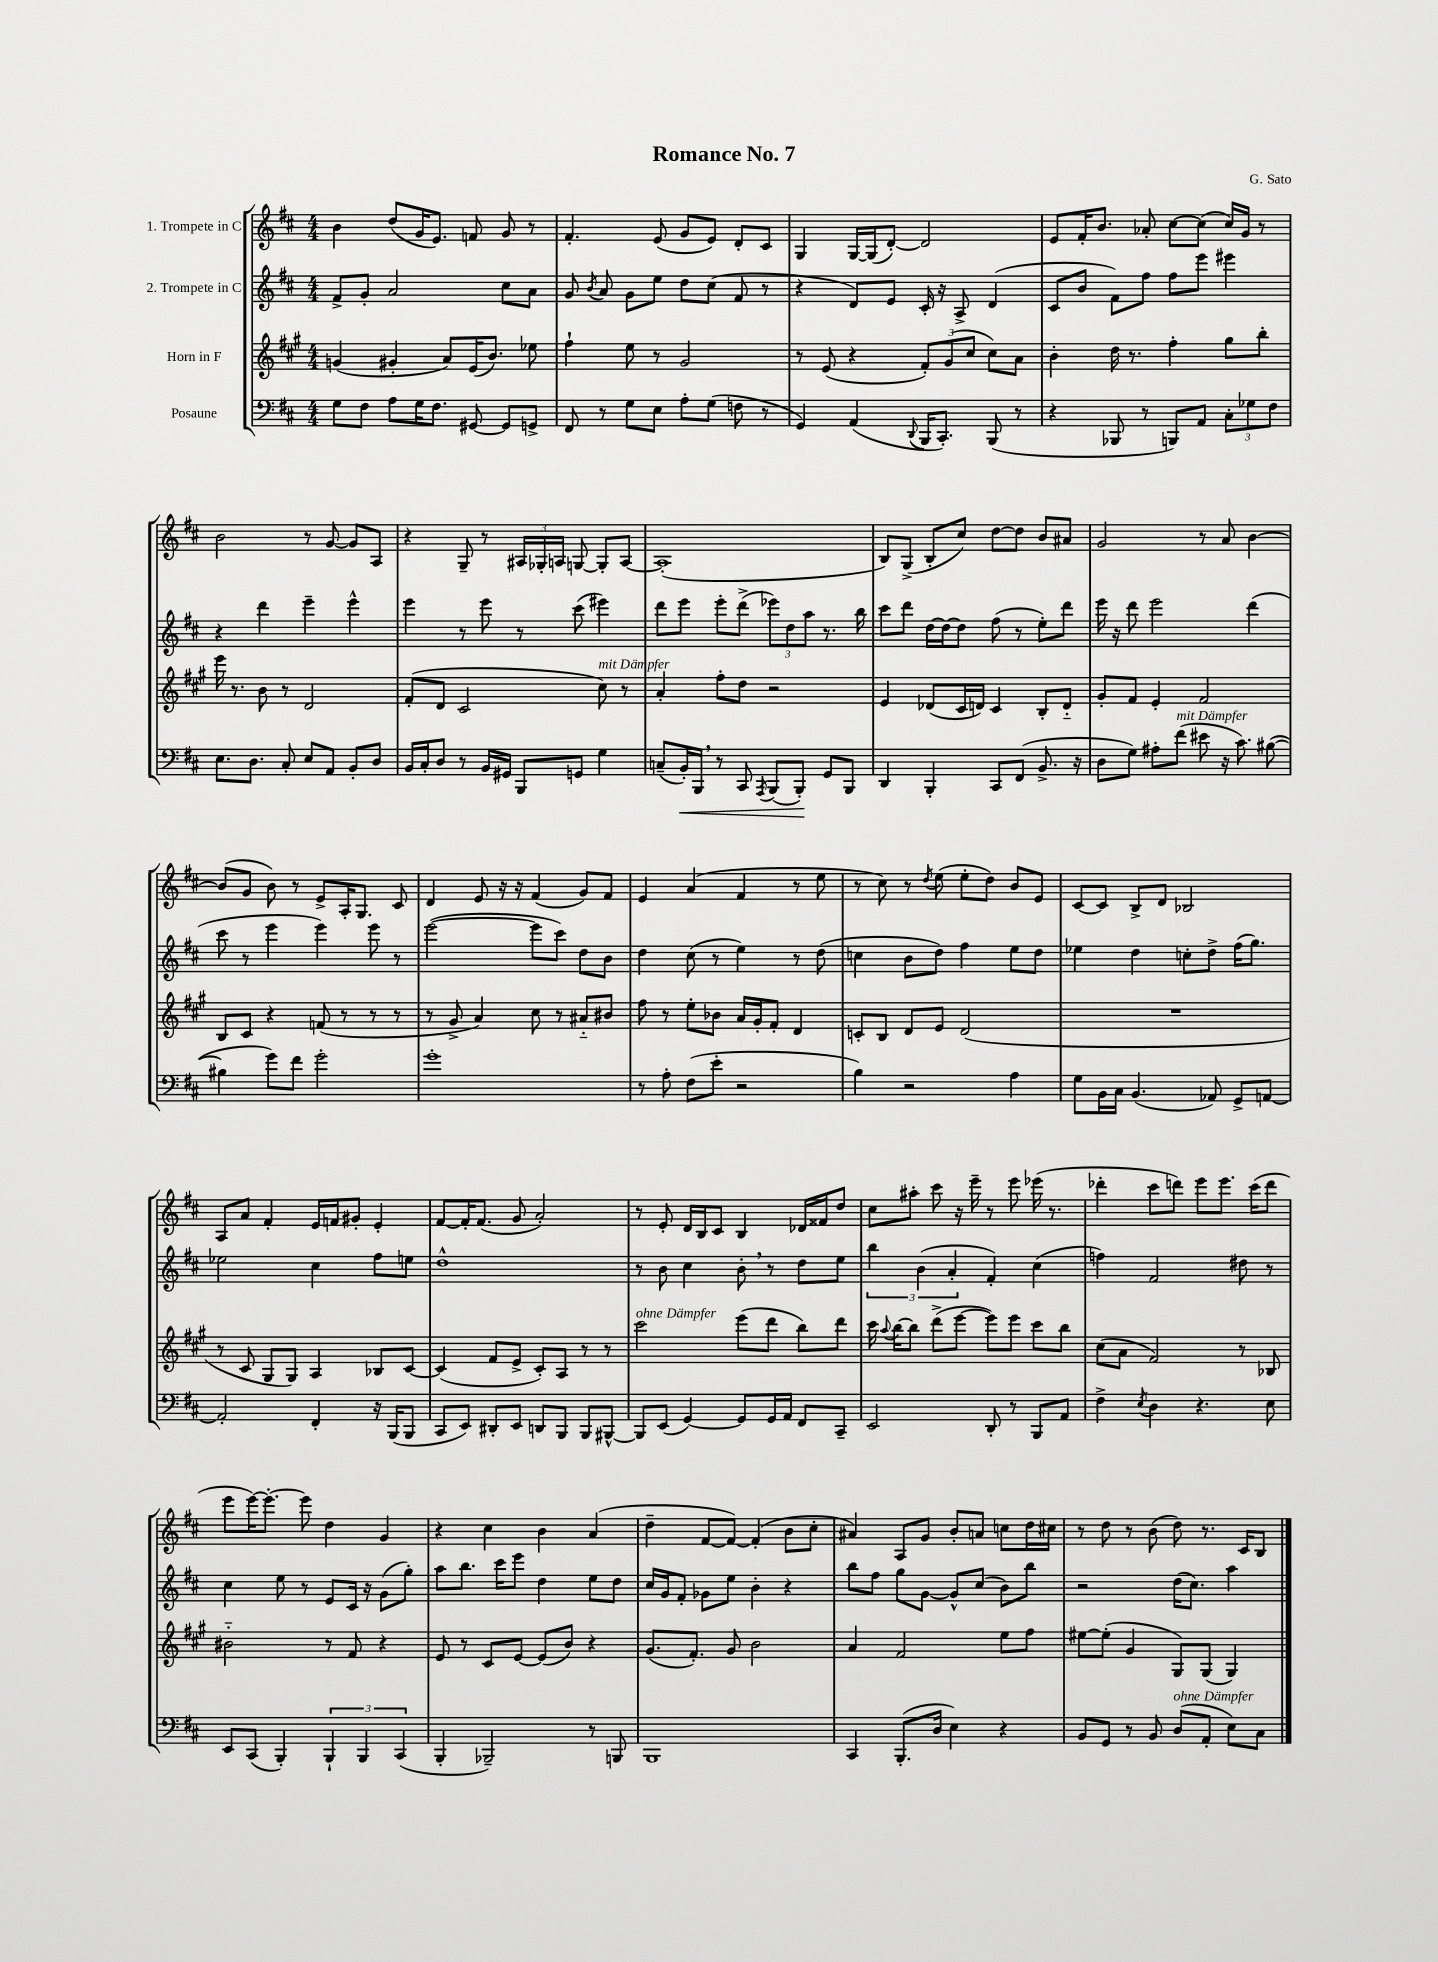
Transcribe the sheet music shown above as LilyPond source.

\header { title = "Romance No. 7" composer = "G. Sato" }
<<
\new StaffGroup <<
\new Staff = "s0" \with { instrumentName = "1. Trompete in C" } {
    \clef treble \key d \major \numericTimeSignature \time 4/4
    \autoBeamOff b'4 d''8[( g'16 e'8.]) f'8 g'8 r8 |
    fis'4.-. e'8( g'8[ e'8]) d'8[-. cis'8] |
    g4 g16[~ g16( d'8]~-.) d'2 |
    e'8[ fis'16-. b'8.] aes'8-. cis''8[~ cis''8]( cis''16[) g'16] r8 |
    b'2 r8 g'8~ g'8[ a8] |
    r4 g8-- r8 \tuplet 3/2 { ais16[ ges16-. a16] } g8~ g8[-. a8]~ |
    a1-.( |
    b8[) g8]->( b8[-. cis''8]) d''8[~ d''8] b'8[ ais'8] |
    g'2 r8 a'8 b'4~ |
    b'8[( g'8] b'8) r8 e'8[-> a16-. g8.] cis'8 |
    d'4 e'8 r16 r16 fis'4( g'8[) fis'8] |
    e'4 a'4( fis'4 r8 e''8 |
    r8 cis''8) r8 \acciaccatura { d''8 } e''8( e''8[-. d''8]) b'8[ e'8] |
    cis'8[~ cis'8] b8[-> d'8] bes2 |
    a8[ a'8] fis'4-. e'16[ f'16 gis'8]-. e'4-. |
    fis'8[~ fis'16-. fis'8.]( g'8 a'2-.) |
    r8 e'8-. d'16[ b16 cis'8] b4 des'16[ fisis'16 d''8] |
    cis''8[ ais''8]-. cis'''8 r16 e'''16-- r8 e'''8 ees'''16( r8. |
    des'''4-. cis'''8[ d'''8]) e'''8[ e'''8.] cis'''16[( d'''8] |
    e'''8[ e'''16~) e'''8.]~-. e'''8 d''4 g'4 |
    r4 cis''4 b'4 a'4( |
    d''4-- fis'8[~ fis'8]~) fis'4-.( b'8[ cis''8]-. |
    ais'4) a8[ g'8] b'8[-. a'8] c''8[ d''16 cis''16] |
    r8 d''8 r8 b'8( d''8) r8. cis'16[ b8] \bar "|." |
}
\new Staff = "s1" \with { instrumentName = "2. Trompete in C" } {
    \clef treble \key d \major \numericTimeSignature \time 4/4
    \autoBeamOff fis'8[-> g'8]-. a'2 cis''8[ a'8] |
    g'8 \acciaccatura { b'8 } a'8 g'8[ e''8] d''8[ cis''8]( fis'8 r8 |
    r4 d'8[) e'8] cis'16-. r16 a8-> d'4( |
    cis'8[ b'8] fis'8[) fis''8] fis''8[ e'''8] eis'''4 |
    r4 d'''4 e'''4-- e'''4-^ |
    e'''4 r8 e'''8 r8 cis'''8( eis'''4) |
    d'''8[ e'''8] e'''8[-. d'''8]->( \tuplet 3/2 { ees'''8[) d''8 a''8] } r8. b''16 |
    cis'''8[ d'''8] d''16[~ d''16~ d''8] fis''8( r8 e''8[-.) d'''8] |
    e'''16 r16 d'''8 e'''2 d'''4( |
    cis'''8 r8 e'''4 e'''4) e'''8 r8 |
    e'''2~( e'''8[ cis'''8]) d''8[ b'8] |
    d''4 cis''8( r8 e''4) r8 d''8( |
    c''4 b'8[ d''8]) fis''4 e''8[ d''8] |
    ees''4 d''4 c''8[-. d''8]-> fis''16[( g''8.]) |
    ees''2 cis''4 fis''8[ e''8] |
    d''1-^ |
    r8 b'8 cis''4 b'8-. \breathe r8 d''8[ e''8] |
    \tuplet 3/2 { b''4 b'4( a'4-. } fis'4-.) cis''4( |
    f''4) fis'2 dis''8 r8 |
    cis''4 e''8 r8 e'8[ cis'16] r16 g'8[( g''8]-.) |
    a''8[ b''8.] cis'''16[ e'''8] d''4 e''8[ d''8] |
    cis''16[ g'16 fis'8]-. ges'8[ e''8] b'4-. r4 |
    b''8[ fis''8] g''8[ g'8]~ g'8[-^ cis''8]( b'8[) b''8] |
    r2 d''16[( cis''8.]) a''4 \bar "|." |
}
\new Staff = "s2" \with { instrumentName = "Horn in F" } {
    \clef treble \key a \major \numericTimeSignature \time 4/4
    \autoBeamOff g'4( gis'4-. a'8[) e'16( b'8.]) ees''8 |
    fis''4-! e''8 r8 gis'2 |
    r8 e'8( r4 \tuplet 3/2 { fis'8[-.) gis'8( cis''8] } cis''8[) a'8] |
    b'4-. d''16 r8. fis''4-. gis''8[ b''8]-. |
    e'''16 r8. b'8 r8 d'2 |
    fis'8[-.( d'8] cis'2 cis''8^\markup { \italic "mit Dämpfer" }) r8 |
    a'4-. fis''8[-. d''8] r2 |
    e'4 des'8[( cis'16 d'16]) cis'4 b8[-. d'8]-_ |
    gis'8[-. fis'8] e'4-. fis'2 |
    b8[ cis'8] r4 f'8( r8 r8 r8 |
    r8 gis'8-> a'4) cis''8 r8 ais'8[-_ bis'8] |
    fis''8 r8 e''8[-. bes'8] a'16[ gis'16-. fis'8]-. d'4 |
    c'8[-. b8] d'8[ e'8] d'2( |
    R1 |
    r8 cis'8 gis8[ gis8]) a4 bes8[ cis'8]~ |
    cis'4( fis'8[ e'8]-> cis'8[-.) a8] r8 r8 |
    cis'''2^\markup { \italic "ohne Dämpfer" } e'''8[( d'''8] b''8[) d'''8] |
    cis'''16 \appoggiatura { a''8 } b''16[~ b''8] d'''8[->( e'''8]~ e'''8[) e'''8] cis'''8[ b''8] |
    cis''8[( a'8] fis'2) r8 bes8 |
    bis'2-_ r8 fis'8 r4 |
    e'8 r8 cis'8[ e'8]~ e'8[( b'8]) r4 |
    gis'8.[( fis'8.]-.) gis'8 b'2 |
    a'4 fis'2 e''8[ fis''8] |
    eis''8[~ eis''8]-.( gis'4 gis8[) gis8]( gis4) \bar "|." |
}
\new Staff = "s3" \with { instrumentName = "Posaune" } {
    \clef bass \key d \major \numericTimeSignature \time 4/4
    \autoBeamOff g8[ fis8] a8[ g16 fis8.] gis,8~ gis,8[ g,8]-> |
    fis,8 r8 g8[ e8] a8[-. g8]( f8 r8 |
    g,4) a,4( \appoggiatura { d,8 } b,,16[ cis,8.]-.) b,,8( r8 |
    r4 bes,,8 r8 b,,8[) a,8] \tuplet 3/2 { cis8[-. ges8 fis8] } |
    e8.[ d8.] cis8-. e8[ a,8] b,8[-. d8] |
    b,16[ cis16-. d8] r8 b,16[ gis,16] b,,8[ g,8] g4 |
    c8[--( b,16-.\<) b,,16] \breathe r8 cis,8 \acciaccatura { a,,8 } b,,8[( b,,8]-.\!) g,8[ b,,8] |
    d,4 b,,4-. cis,8[ fis,8]( b,8.-> r16 |
    d8[ g8]) ais8[-. fis'8]^\markup { \italic "mit Dämpfer" }( eis'8 r16 cis'8.) bis8~( |
    bis4 g'8[) fis'8] g'2-. |
    g'1-. |
    r8 a8-. fis8[( e'8]-. r2 |
    b4) r2 a4 |
    g8[ b,16 cis16] b,4.( aes,8) g,8[-> a,8]~ |
    a,2-. fis,4-. r16 b,,16[( b,,8] |
    cis,8[ e,8]) dis,8[-. e,8] d,8[ b,,8] b,,8[ bis,,8]~-^ |
    bis,,8[ e,8]( g,4~) g,8[ g,16 a,16] fis,8[ cis,8]-- |
    e,2 d,8-. r8 b,,8[ a,8] |
    fis4-> \acciaccatura { e8 } d4 r4. e8 |
    e,8[ cis,8]( b,,4-.) \tuplet 3/2 { b,,4-! b,,4 cis,4( } |
    b,,4-. bes,,2--) r8 b,,8 |
    b,,1 |
    cis,4 b,,8.[-.( d16] e4) r4 |
    b,8[ g,8] r8 b,8 d8[^\markup { \italic "ohne Dämpfer" }( a,8]-. e8[) cis8] \bar "|." |
}
>>
>>
\layout { \context { \Score \remove "Bar_number_engraver" } }
